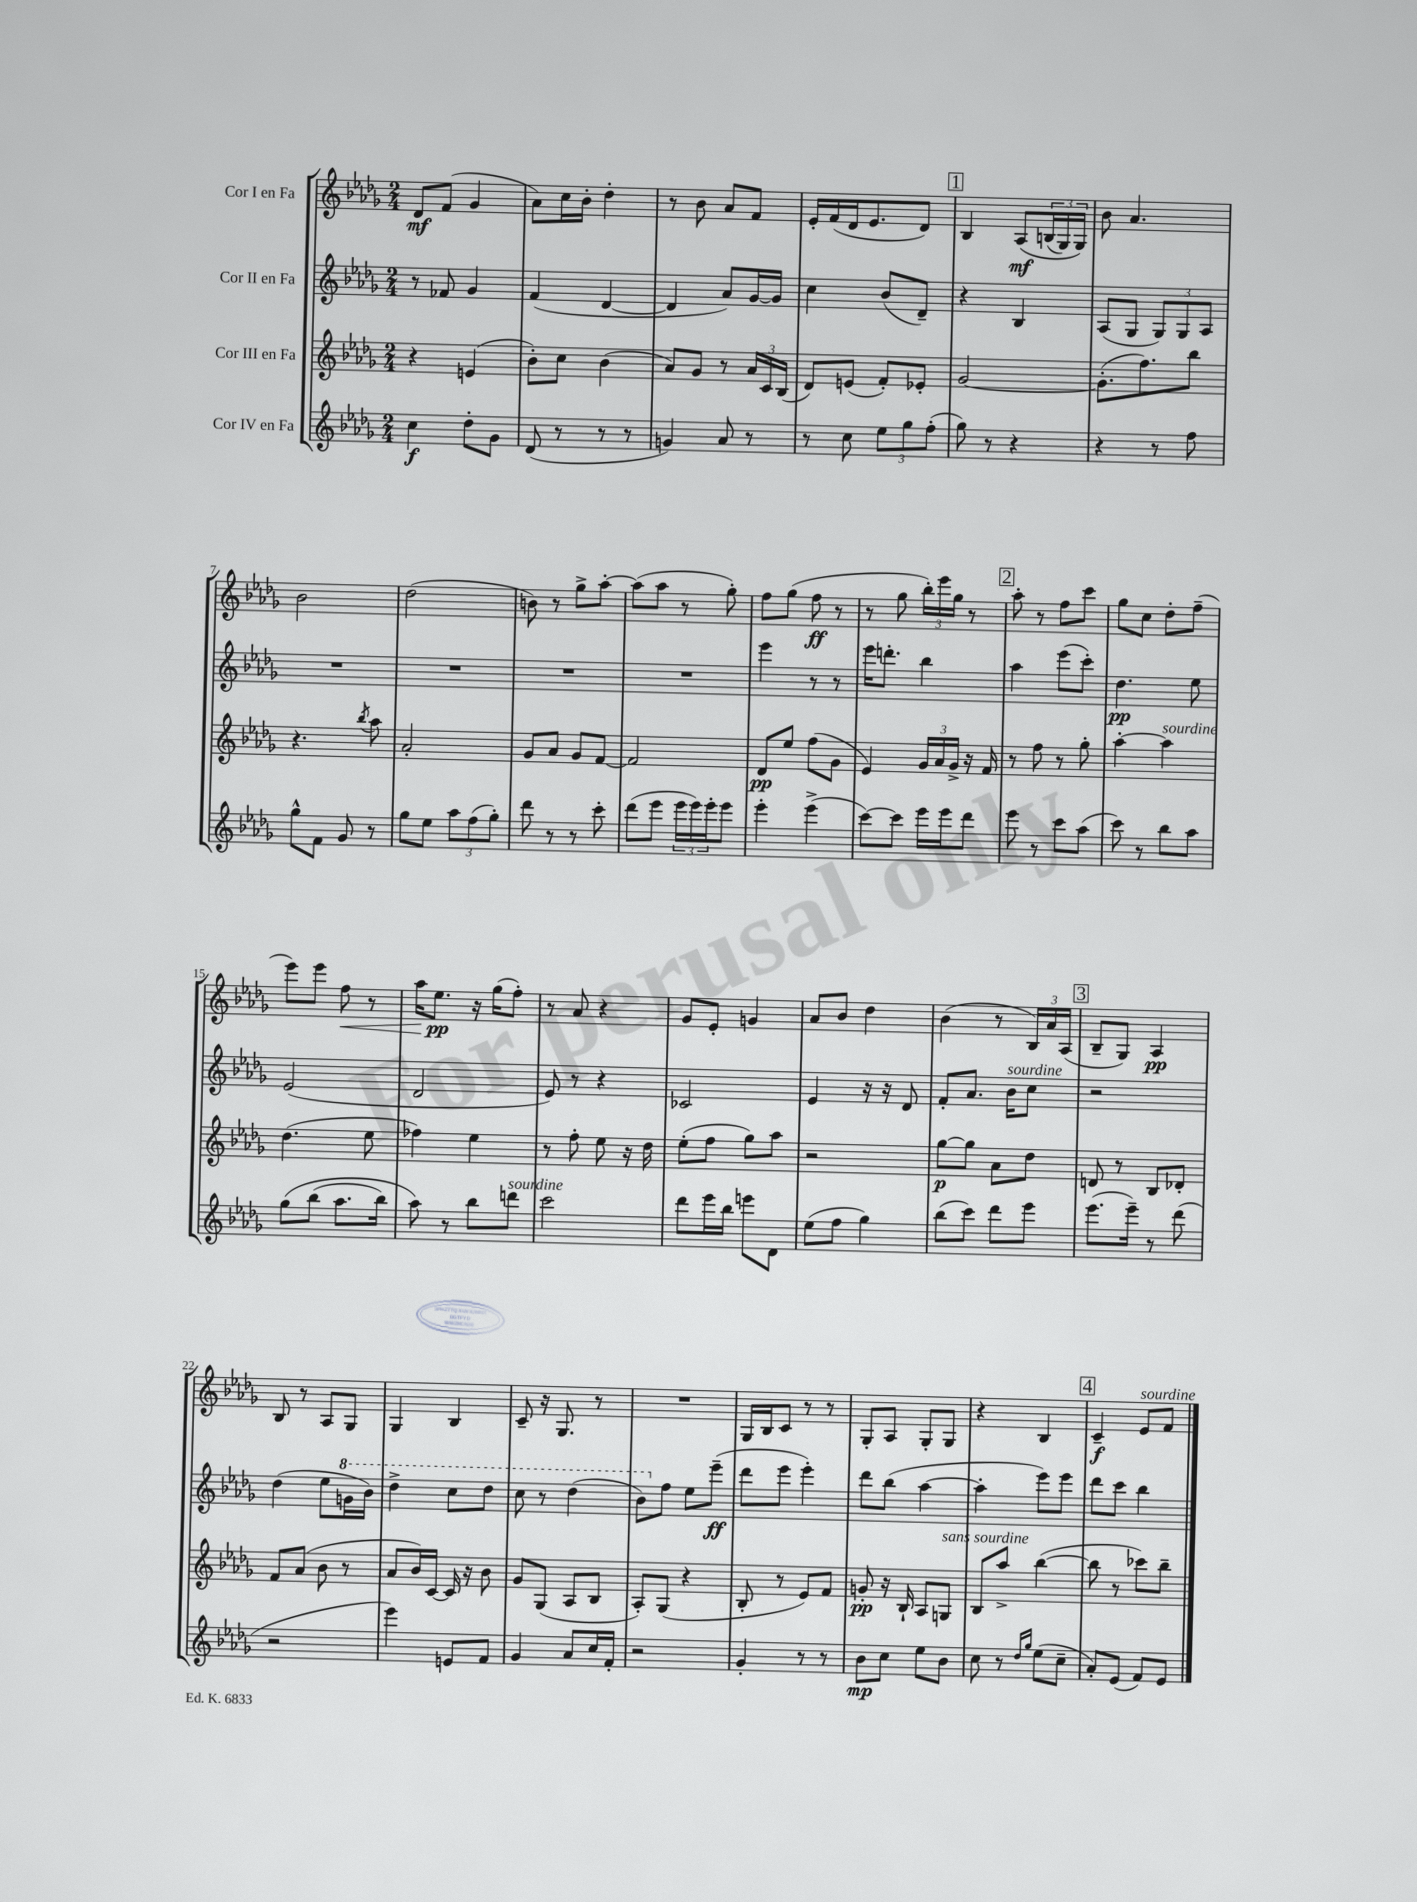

**kern	**kern	**kern	**kern
*staff4	*staff3	*staff2	*staff1
*clefG2	*clefG2	*clefG2	*clefG2
*k[b-e-a-d-g-]	*k[b-e-a-d-g-]	*k[b-e-a-d-g-]	*k[b-e-a-d-g-]
*M2/4	*M2/4	*M2/4	*M2/4
4cc\	4r	8r	8d-/L
.	.	8f-/	(8f/J
8dd-'\L	(4e/	4g-/	4g-/
8g-\J	.	.	.
=	=	=	=
(8d-/	8b-'\L)	(4f/	8a-\L)
8r	8cc\J	.	16cc\L
.	.	.	16b-'\JJ
8r	(4b-\	[4d-/	4dd-'\
8r	.	.	.
=	=	=	=
4g/)	8a-/L)	4d-/]	8r
.	8g-/J	.	8b-\
8a-/	8r	8a-/L)	8a-/L
8r	24a-/LL	[16g-/L	8f/J
.	24c/	.	.
.	.	16g-/]JJ	.
.	(24B-/JJ	.	.
=	=	=	=
8r	8d-/L)	4cc\	16e-'/LL
.	.	.	(16f/
8cc\	(8e/J	.	16d-/J
.	.	.	8.e-/
12ee-\L	8f'/L)	(8b-/L	.
12gg-\	.	.	.
.	8e-'/J	8d-~/J)	8d-/J)
(12ff'\J	.	.	.
=	=	=	=
8gg-\)	[2g-/	4r	4B-/
8r	.	.	.
4r	.	4B-/	&(8A-/L
.	.	.	(24B/L
.	.	.	24G-/)
.	.	.	24G-/JJ&)
=	=	=	=
4r	(8.g-'\]L	(8A-/L	8b-\
.	.	8G-/J	4.a-/
.	8.ff\)	.	.
8r	.	12G-/L)	.
.	.	12G-/	.
8ff\	8bb-\J	.	.
.	.	12A-/J	.
=	=	=	=
8gg-^^\L	4.r	2r	2b-\
8f\J	.	.	.
8g-/	.	.	.
.	8qbb-/	.	.
8r	8aa-\	.	.
=	=	=	=
8gg-\L	2a-'/	2r	(2dd-\
8ee-\J	.	.	.
12aa-\L	.	.	.
(12ff\	.	.	.
12gg-'\J)	.	.	.
=	=	=	=
8ddd-\	8g-/L	2r	8b\)
8r	8a-/J	.	8r
8r	8g-/L	.	8gg-^\L
8ccc'\	[8f/J	.	[8aa-'\J
=	=	=	=
(8ddd-\L	2f/]	2r	(8aa-\]L
8eee-\J	.	.	8aa-\J
24eee-\LL	.	.	8r
24eee-\)	.	.	.
24eee-'\J	.	.	.
8eee-\J	.	.	8gg-'\)
=	=	=	=
4eee-'\	8d-/L	4eee-\	8ff\L
.	8ee-/J	.	(8gg-\J
(4eee-^\	(8ff\L	8r	8ff\
.	8g-\J	8r	8r
=	=	=	=
[8ccc\L)	4e-/)	16eee-\LK	8r
.	.	8.ddd'\J	.
8ccc\]J	.	.	8gg-\
16eee-\LL	24g-/LL	4bb-\	24bb-'\LL)
.	24a-/	.	24eee-\
16eee-\J	.	.	.
.	24g-^/JJ	.	24gg-\JJ
8ddd-\J	16r	.	8r
.	16f/	.	.
=	=	=	=
8eee-\	8r	4aa-\	8aa-'\
8r	8ff\	.	8r
8ccc\L	8r	(8eee-\L	8ff\L
(8aa-\J	8gg-'\	8ccc'\J)	8ccc\J
=	=	=	=
8ccc\)	[4aa-'\	4.dd-\	8gg-\L
8r	.	.	8cc\J
8bb-\L	4aa-\]	.	8dd-'\L
8aa-\J	.	8ee-\	(8ff~\J
=	=	=	=
&(8gg-\L	(4.dd-\	(2e-/	8eee-\L)
(8bb-\J	.	.	8eee-\J
8.aa-\L	.	.	8ff\
.	8ee-\	.	8r
16bb-\Jk)	.	.	.
=	=	=	=
8aa-\&)	4ff-\)	2d-/	16aa-\LK
.	.	.	8.ee-\J
8r	.	.	.
8bb-\L	4ee-\	.	16r
.	.	.	(16gg-\LK
8ddd\J	.	.	8ff'\J)
=	=	=	=
2ccc\	8r	8e-/)	8r
.	8ff'\	8r	8a-/
.	8ee-\	4r	4r
.	16r	.	.
.	16dd-\	.	.
=	=	=	=
8ddd-\L	(8ee-'\L	2c-/	8g-/L
16eee-\L	8ff\J	.	8e-'/J
16bb-\JJ	.	.	.
8eee\L	8gg-\L)	.	4g/
8d-\J	8aa-\J	.	.
=	=	=	=
(8ee-\L	2r	4e-/	8a-/L
8ff\J	.	.	8b-/J
4gg-\)	.	16r	4dd-\
.	.	16r	.
.	.	8d-/	.
=	=	=	=
(8bb-\L	[8gg-\L	8f'/L	(4b-\
8ccc\J)	8gg-\]J	8.a-/J	.
8ddd-\L	8a-\L	.	8r
.	.	16b-\LK	.
8eee-\J	8dd-\J	8cc\J	24B-/LL)
.	.	.	24a-/
.	.	.	(24A-/JJ
=	=	=	=
(8.eee-\L	8d/	2r	8B-~/L
.	8r	.	8G-/J)
16eee-~\Jk)	.	.	.
8r	8B-/L	.	4A-/
(8ddd-\	8d-'/J	.	.
=	=	=	=
2r	8f/L	(4dd-\	8B-/
.	(8a-/J	.	8r
.	8b-\	8ee-\L	8A-/L
.	8r	16gg\L	8G-/J
.	.	16bb-\JJ)	.
=	=	=	=
4eee-\)	8a-/L	4ddd-^\	4G-/
.	16b-/L)	.	.
.	[16c/JJ	.	.
8e/L	16c/]	8ccc\L	4B-/
.	16r	.	.
8f/J	8b-\	8ddd-\J	.
=	=	=	=
4g-/	8g-/L	8ccc\	8c~/
.	(8G-/J	8r	16r
.	.	.	8.G-/
8a-/L	8A-/L	(4ddd-\	.
16cc/L	8B-/J	.	8r
16f'/JJ	.	.	.
=	=	=	=
2r	8A-'/L)	8bb-\L)	2r
.	(8G-/J	8ff\J	.
.	4r	8ee-\L	.
.	.	(8eee-~\J	.
=	=	=	=
4g-'/	8B-'/	8ddd-\L	16G-/LL
.	.	.	16B-/J
.	8r	8eee-\J	8c/J
8r	8e-/L)	4eee-'\)	8r
8r	8f/J	.	8r
=	=	=	=
8b-\L	8g'/	8ddd-\L	8G-'/L
8cc\J	16r	(8bb-\J	8A-/J
.	16B-`/	.	.
8ee-\L	8A-/L	[4aa-\	8G-'/L
8b-\J	8G/J	.	8G-/J
=	=	=	=
8cc\	8B-/L	4aa-'\]	4r
8r	8aa-^/J	.	.
16qqdd-/LL	.	.	.
16qqgg-/JJ	.	.	.
(8ee-\L	([4bb-\	8eee-\L)	4B-/
8cc~\J	.	8eee-\J	.
=	=	=	=
8a-'/L)	8bb-\]	8ddd-\L	4c~/
(8e-/J	8r	8ccc\J	.
8f/L)	8ccc-\L)	4bb-\	8e-/L
8e-/J	8bb-~\J	.	8f/J
==	==	==	==
*-	*-	*-	*-
